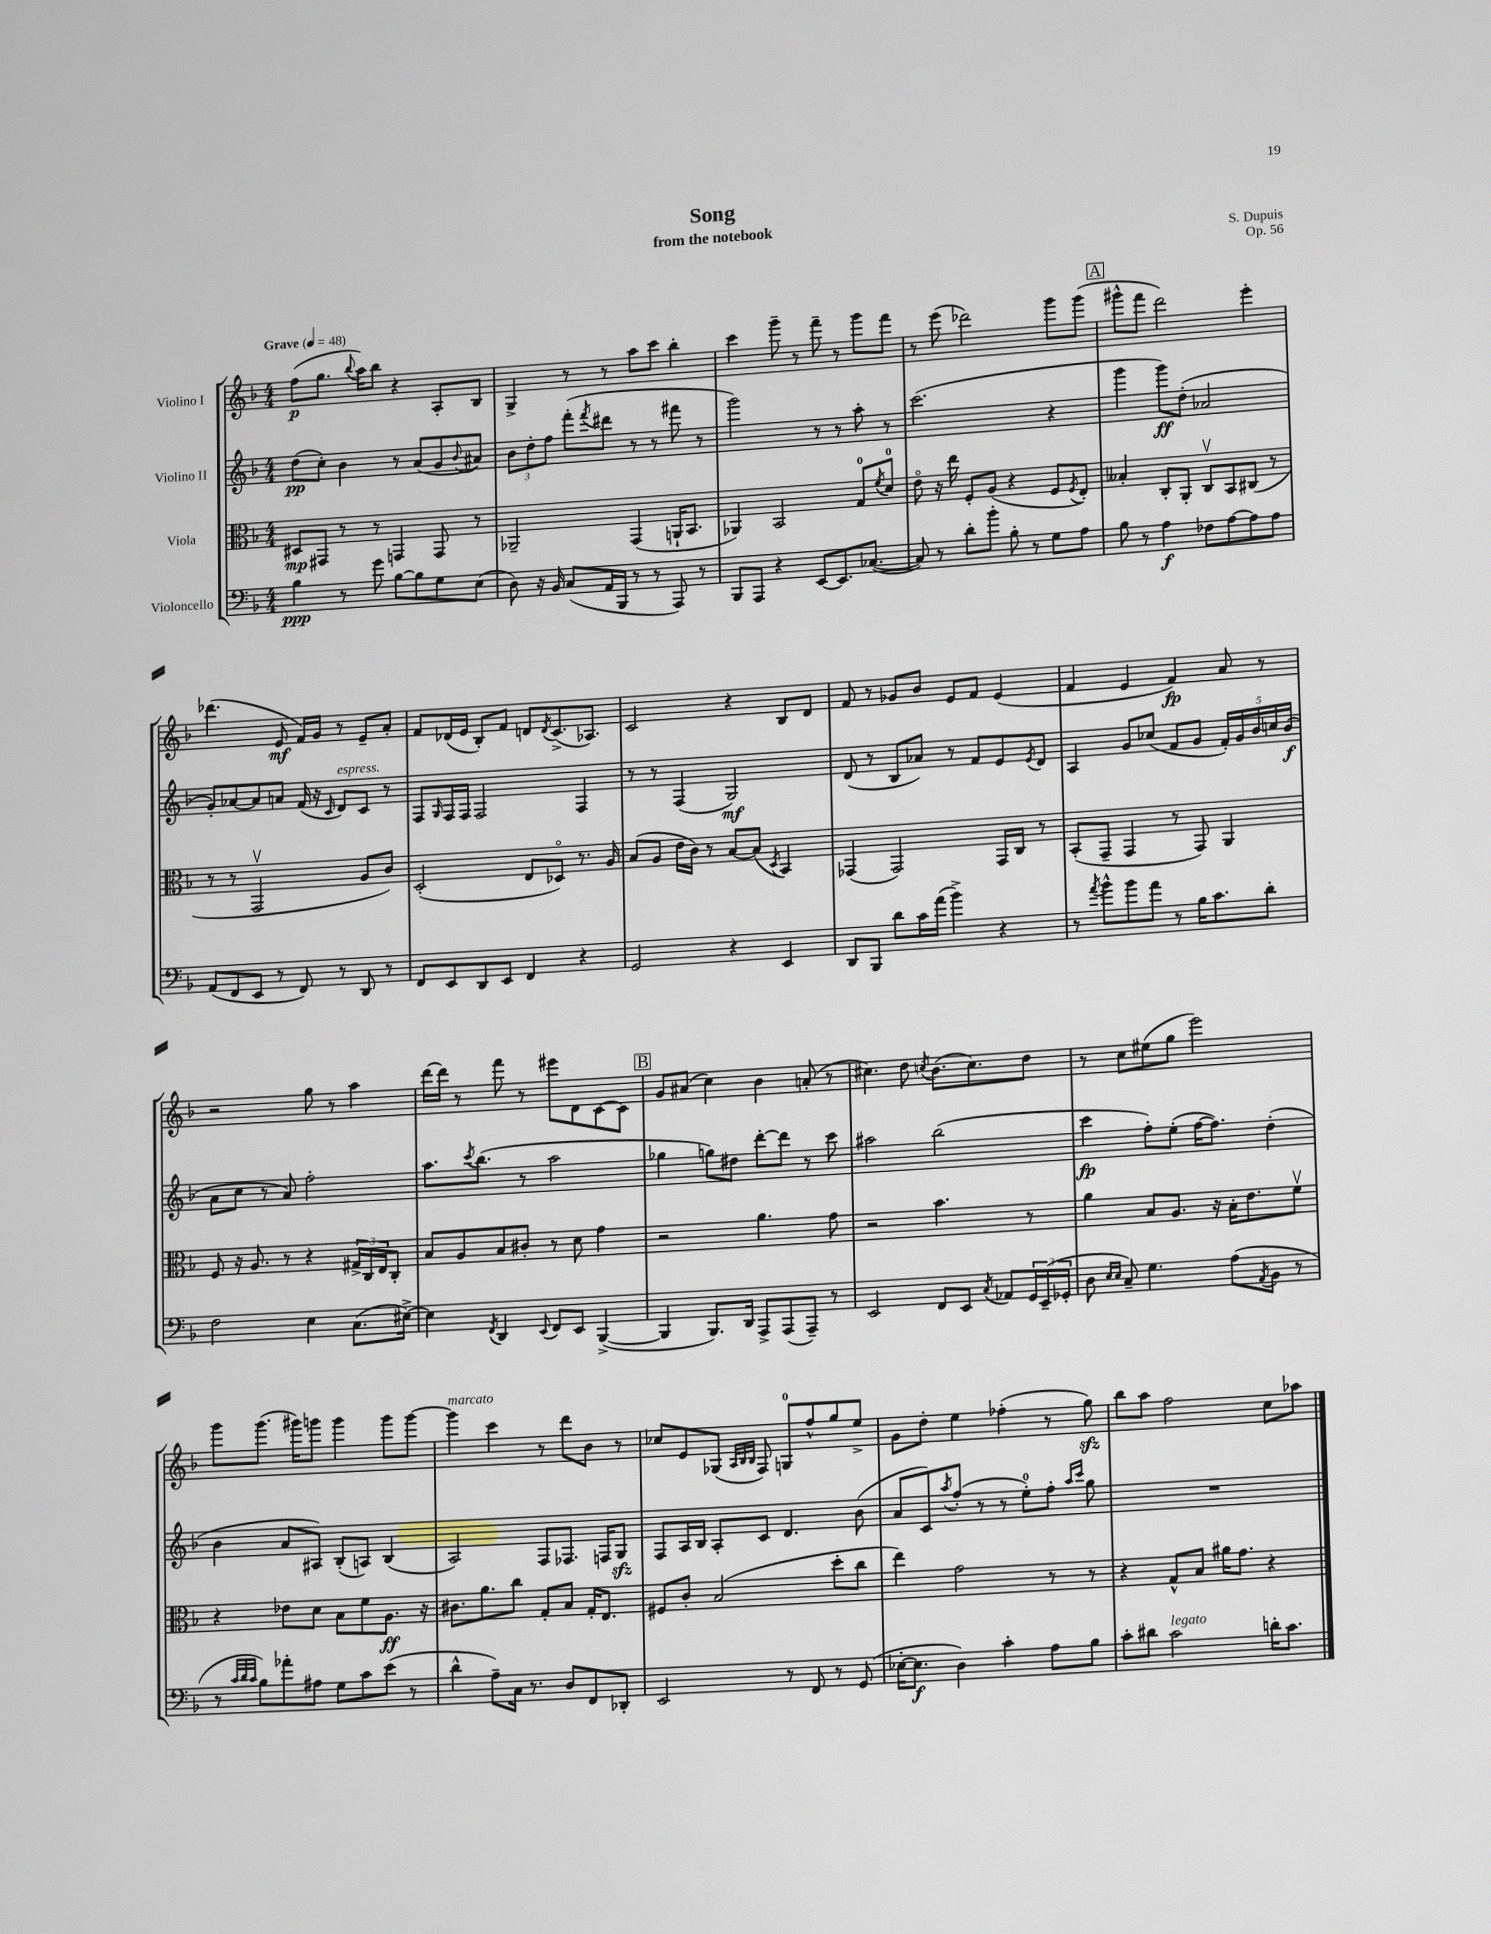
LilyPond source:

\header { title = "Song" composer = "S. Dupuis" subtitle = "from the notebook" opus = "Op. 56" }
<<
\new StaffGroup <<
\new Staff = "s0" \with { instrumentName = "Violino I" } {
    \clef treble \key f \major \numericTimeSignature \time 4/4 \tempo "Grave" 4 = 48
    f''8\p( g''8. \appoggiatura { bes''8 } a''16) bes''8 r4 a8-. bes8 |
    g4-> r8 r8 a''8 c'''8 bes''4-. |
    c'''4 g'''8-- r8 f'''8-- r8 g'''8 f'''8 |
    r8 e'''8( des'''2) g'''8 g'''8( |
    \mark \markup { \box "A" } gis'''8-^ f'''8 d'''2) e'''4-. |
    des'''4.( e'8\mf f'16) g'16 r8 e'8-- a'8-. |
    f'8 des'16( e'16 bes8-.) f'8 d'8 \acciaccatura { d'8 } c'8.->( aes8.) |
    c'2 r4 bes8 d'8 |
    f'8 r8 ges'8 bes'8 e'8 f'8 e'4( |
    f'4 e'4 f'4\fp) a'8 r8 |
    r2 g''8 r8 a''4 |
    d'''16~ d'''16 r8 f'''8 r8 eis'''8 d'8 c'8~ c'8 |
    \mark \markup { \box "B" } g'8 ais'8( c''4) bes'4 a'8-.( r8 |
    cis''4.) d''8 \acciaccatura { c''8 } bes'8.( c''8.) d''8 |
    r8 c''8 eis''8( g''8 e'''2) |
    g'''8 g'''8.( gis'''16) g'''8 g'''4 g'''8 g'''8~ |
    g'''4^\markup { \italic "marcato" } c'''4 r8 d'''8 bes'8 r8 |
    ces''8 e'8 ges8( \grace { a32 bes32 bes32 } f8) g8-0 f''8-^ g''8 e''8-> |
    g'8 d''8-. e''4 fes''4-.( r8 g''8\sfz) |
    bes''8 a''8 f''2 c''8 aes''8 \bar "|." |
}
\new Staff = "s1" \with { instrumentName = "Violino II" } {
    \clef treble \key f \major \numericTimeSignature \time 4/4
    d''8\pp( c''8-.) bes'4 r8 a'8( g'8 \appoggiatura { bes'8 } ais'8) |
    \tuplet 3/2 { bes'8 d''8-. f''8 } f'''8-.( \acciaccatura { f'''8 } dis'''8 r8 r8 fis'''8 r8 |
    g'''2) r8 r8 a''8-. r8 |
    c'''2.( r4 |
    \mark \markup { \box "A" } g'''4 g'''8\ff) d''8-.( aes'2 |
    g'8-.) aes'8~ aes'8 a'8 f'16( r16 \grace { c'16 } d'8^\markup { \italic "espress." }) c'8 r8 |
    f8 \grace { g16 } f16 f16 f2 f4 |
    r8 r8 f4( g2\mf) |
    d'8( r8 bes8 aes'8) r8 f'8 e'8 \acciaccatura { e'8 } d'8 |
    a4 g'8 ces''8( f'8 g'8 \tuplet 5/4 { f'16-.) g'16 bes'16 c''16 bes'16\f( } |
    a'8 c''8 r8 a'8) f''2-. |
    a''8. \acciaccatura { c'''8 } bes''8.( r8 a''2 |
    \mark \markup { \box "B" } ges''4 g''8) dis''8 d'''8~-. d'''8 r8 c'''8 |
    ais''2 bes''2( |
    c'''4\fp f''8-.) e''8-.( f''16~ f''8.) d''4-.( |
    bes'4 a'8 ais8) bes8-.( a8) bes4( |
    a2) f8 fes8. f16 g8\sfz |
    f8 a16 bes16 a8-. c'8 d'4. bes'8( |
    a'8 c'8) \acciaccatura { a''8 } f''8-.( r8 r8 e''8-0-.) f''8-. \grace { a''16 c'''16 } g''8 |
    R1 \bar "|." |
}
\new Staff = "s2" \with { instrumentName = "Viola" } {
    \clef alto \key f \major \numericTimeSignature \time 4/4
    dis8\mp gis,8 r8 r8 g,4 g,8 r8 |
    aes,2-- g,4( a,16-! bes,8. |
    aes,4) bes,2 g8-0 \acciaccatura { f'8 } d'8-0 |
    e'8\flageolet r16 e''16 f8-. a8( r4 f8 \acciaccatura { f8 } e8-.) |
    \mark \markup { \box "A" } beses4-. c8-. a,8-. c8\upbow bes,8 cis8( r8 |
    r8 r8 g,2\upbow a8 c'8) |
    d2-.( e8 des8\flageolet) r8. a16 |
    bes8( a8 e'16 c'16) r8 bes8~ bes8( \acciaccatura { d8 } bes,4) |
    ges,4( ges,2) ges,16 c16 r8 |
    bes,8-.( g,8-- g,4 r8 g,8) a,4 |
    f8 r16 a8. r8 r4 \tuplet 3/2 { gis16-> c16 e16 } c8-. |
    bes8 a8 bes8 cis'8-. r8 d'8 g'4 |
    \mark \markup { \box "B" } r2 a'4. g'8 |
    r2 bes'4. r8 |
    a'4 bes8 a8. r16 bes16-. e'8. f'8\upbow |
    r4 ees'8 d'8 bes8 f'8 a8.\ff r16 |
    cis'8. a'8. c''8 g8-. bes8 g16-. e8. |
    fis8 c'8-. bes2( d''8-. c''8 |
    e''4) g'2 r8 r8 |
    r4 g8-^ bes8 ais'16 g'8. r4 \bar "|." |
}
\new Staff = "s3" \with { instrumentName = "Violoncello" } {
    \clef bass \key f \major \numericTimeSignature \time 4/4
    bes4\ppp r8 g'8 bes8~ bes8 g8 e8( |
    d8) r16 bes,16 c8( a,16 bes,,16 r8 r8 a,,8) r8 |
    bes,,8 a,,8 r4 e,8~ e,8. ces8.~( |
    ces8) r8 d'8-. bes'8-. bes8-. r8 g8 a8 |
    \mark \markup { \box "A" } bes8 r8 a4\f fes8 a8~ a8 a8 |
    a,8( f,8 e,8 r8 f,8) r8 d,8 r8 |
    f,8 e,8 d,8 e,8 f,4 r4 |
    g,2 r4 e,4 |
    d,8 bes,,8 d'8 c'16 a'16( bes'4->) r4 |
    r8 \acciaccatura { a'8 } bes'8-^ bes'8 a'8 r8 bes16 c'8. d'8-. |
    f2 e4 c8.( eis16~->) |
    eis4 \acciaccatura { f,8 } d,4 \appoggiatura { e,8 } f,8 e,8 bes,,4~->( |
    \mark \markup { \box "B" } bes,,4 bes,,8.) d,16 a,,8-> a,,8( a,,8--) r8 |
    e,2 f,8 e,8 \acciaccatura { c8 } aes,8 \tuplet 3/2 { g,16 e,16--( ges,16-. } |
    d8 \grace { e16 e16 } c8--) g4. a8( \acciaccatura { a,8 } bes,8 r8 |
    r8 \grace { c'32 d'32 c'32 } bes8) aes'8-. ais8 g8 c'8 e'8( r8 |
    d'4-^ a8--) c16 r8. d8 f,8 des,8-. |
    e,2 r8 f,8 r8 g,8( |
    ees16~-. ees8.\f d4) c'4-. a8 bes8 |
    c'8-. dis'8 c'2^\markup { \italic "legato" } d'16-. c'8. \bar "|." |
}
>>
>>
\layout { \context { \Score \remove "Bar_number_engraver" } }
